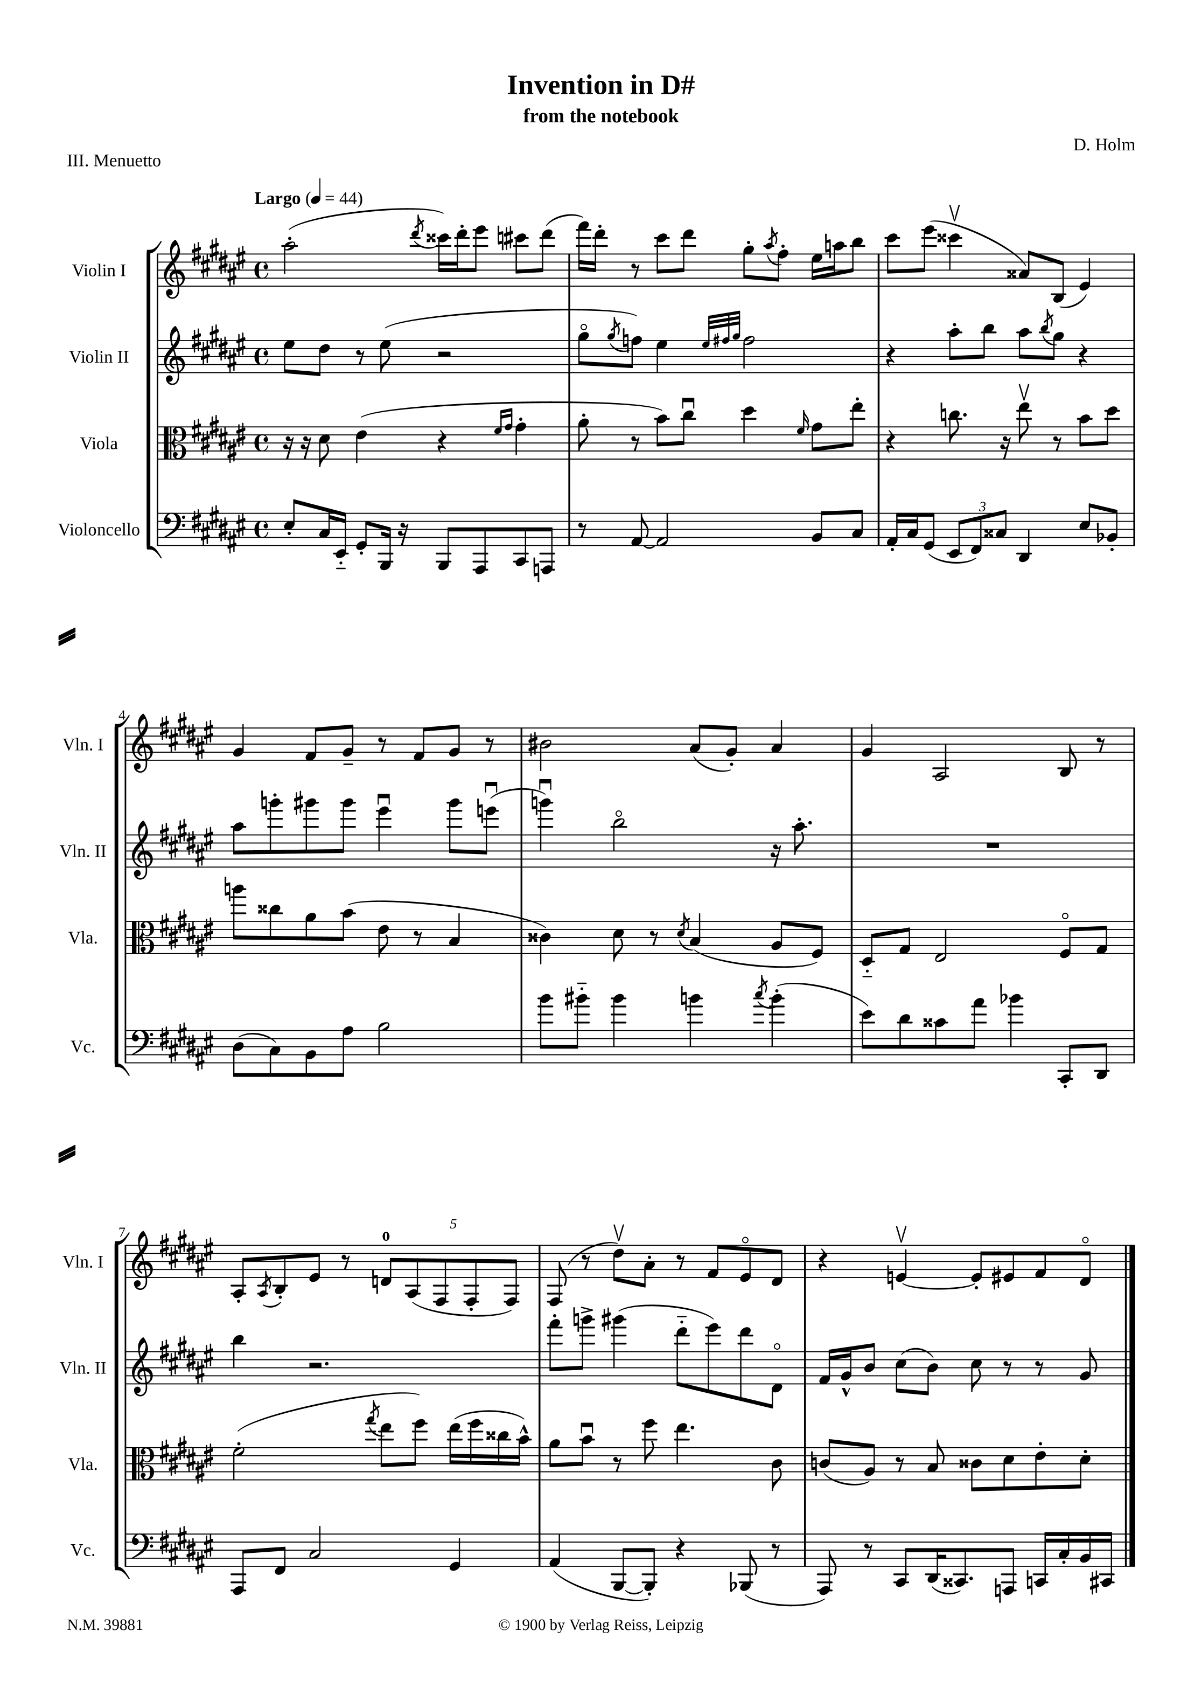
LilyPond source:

\header { title = "Invention in D#" composer = "D. Holm" subtitle = "from the notebook" piece = "III. Menuetto" }
<<
\new StaffGroup <<
\new Staff = "s0" \with { instrumentName = "Violin I" shortInstrumentName = "Vln. I" } {
    \clef treble \key fis \major \defaultTimeSignature \time 4/4 \tempo "Largo" 4 = 44
    ais''2-.( \acciaccatura { dis'''8 } cisis'''16) dis'''16-. eis'''8 cis'''8 dis'''8( |
    fis'''16) dis'''16-. r8 cis'''8 dis'''8 gis''8-. \acciaccatura { ais''8 } fis''8-. eis''16 a''16 b''8 |
    cis'''8 eis'''8( cisis'''4\upbow aisis'8) b8( eis'4) |
    gis'4 fis'8 gis'8-- r8 fis'8 gis'8 r8 |
    bis'2 ais'8( gis'8-.) ais'4 |
    gis'4 ais2 b8 r8 |
    ais8-. \acciaccatura { ais8 } b8-. eis'8 r8 \tuplet 5/4 { d'8-0 ais8( fis8 fis8-. fis8) } |
    fis8( r8 dis''8\upbow) ais'8-. r8 fis'8 eis'8\flageolet dis'8 |
    r4 e'4~\upbow e'8-. eis'8 fis'8 dis'8\flageolet \bar "|." |
}
\new Staff = "s1" \with { instrumentName = "Violin II" shortInstrumentName = "Vln. II" } {
    \clef treble \key fis \major \defaultTimeSignature \time 4/4
    eis''8 dis''8 r8 eis''8( r2 |
    gis''8\flageolet \acciaccatura { gis''8 } f''8) eis''4 \grace { eis''32 fis''32 gis''32 } fis''2 |
    r4 ais''8-. b''8 ais''8 \acciaccatura { b''8 } gis''8 r4 |
    ais''8 g'''8-. gis'''8 gis'''8 eis'''4\downbow gis'''8 e'''8\downbow( |
    g'''4\downbow) b''2\flageolet r16 ais''8.-. |
    R1 |
    b''4 r2. |
    fis'''8-. g'''8-> gis'''4( dis'''8-_ eis'''8) dis'''8 dis'8\flageolet |
    fis'16 gis'16-^ b'8 cis''8( b'8) cis''8 r8 r8 gis'8 \bar "|." |
}
\new Staff = "s2" \with { instrumentName = "Viola" shortInstrumentName = "Vla." } {
    \clef alto \key fis \major \defaultTimeSignature \time 4/4
    r16 r16 dis'8 eis'4( r4 \grace { fis'16 gis'16 } gis'4-. |
    ais'8-. r8 b'8) cis''8\downbow dis''4 \grace { fis'16 } gis'8 eis''8-. |
    r4 c''8. r16 eis''8\upbow r8 b'8 dis''8 |
    a''8 cisis''8 ais'8 b'8( eis'8 r8 b4 |
    cisis'4) dis'8 r8 \acciaccatura { dis'8 } b4( ais8 fis8) |
    dis8-_ gis8 eis2 fis8\flageolet gis8 |
    fis'2-.( \acciaccatura { gis''8 } eis''8 fis''8) eis''16( fis''16 cisis''16 b'16-^) |
    ais'8 b'8\downbow r8 fis''8 eis''4. cis'8 |
    c'8( ais8) r8 b8 cisis'8 dis'8 eis'8-. dis'8-. \bar "|." |
}
\new Staff = "s3" \with { instrumentName = "Violoncello" shortInstrumentName = "Vc." } {
    \clef bass \key fis \major \defaultTimeSignature \time 4/4
    eis8-. cis16 eis,16-_ gis,8-. b,,16 r16 b,,8 ais,,8 cis,8 a,,8 |
    r8 ais,8~ ais,2 b,8 cis8 |
    ais,16-. cis16 gis,8( \tuplet 3/2 { eis,8 fis,8) cisis8 } dis,4 eis8 bes,8-. |
    dis8( cis8) b,8 ais8 b2 |
    b'8 bis'8-_ bis'4 b'4 \acciaccatura { cis''8 } b'4-.( |
    eis'8) dis'8 cisis'8 ais'8 bes'4 cis,8-. dis,8 |
    ais,,8 fis,8 cis2 gis,4 |
    ais,4( b,,8~ b,,8-.) r4 bes,,8( r8 |
    ais,,8) r8 cis,8 dis,16( cisis,8.) a,,8 c,16 cis16-. b,16 cis,16 \bar "|." |
}
>>
>>
